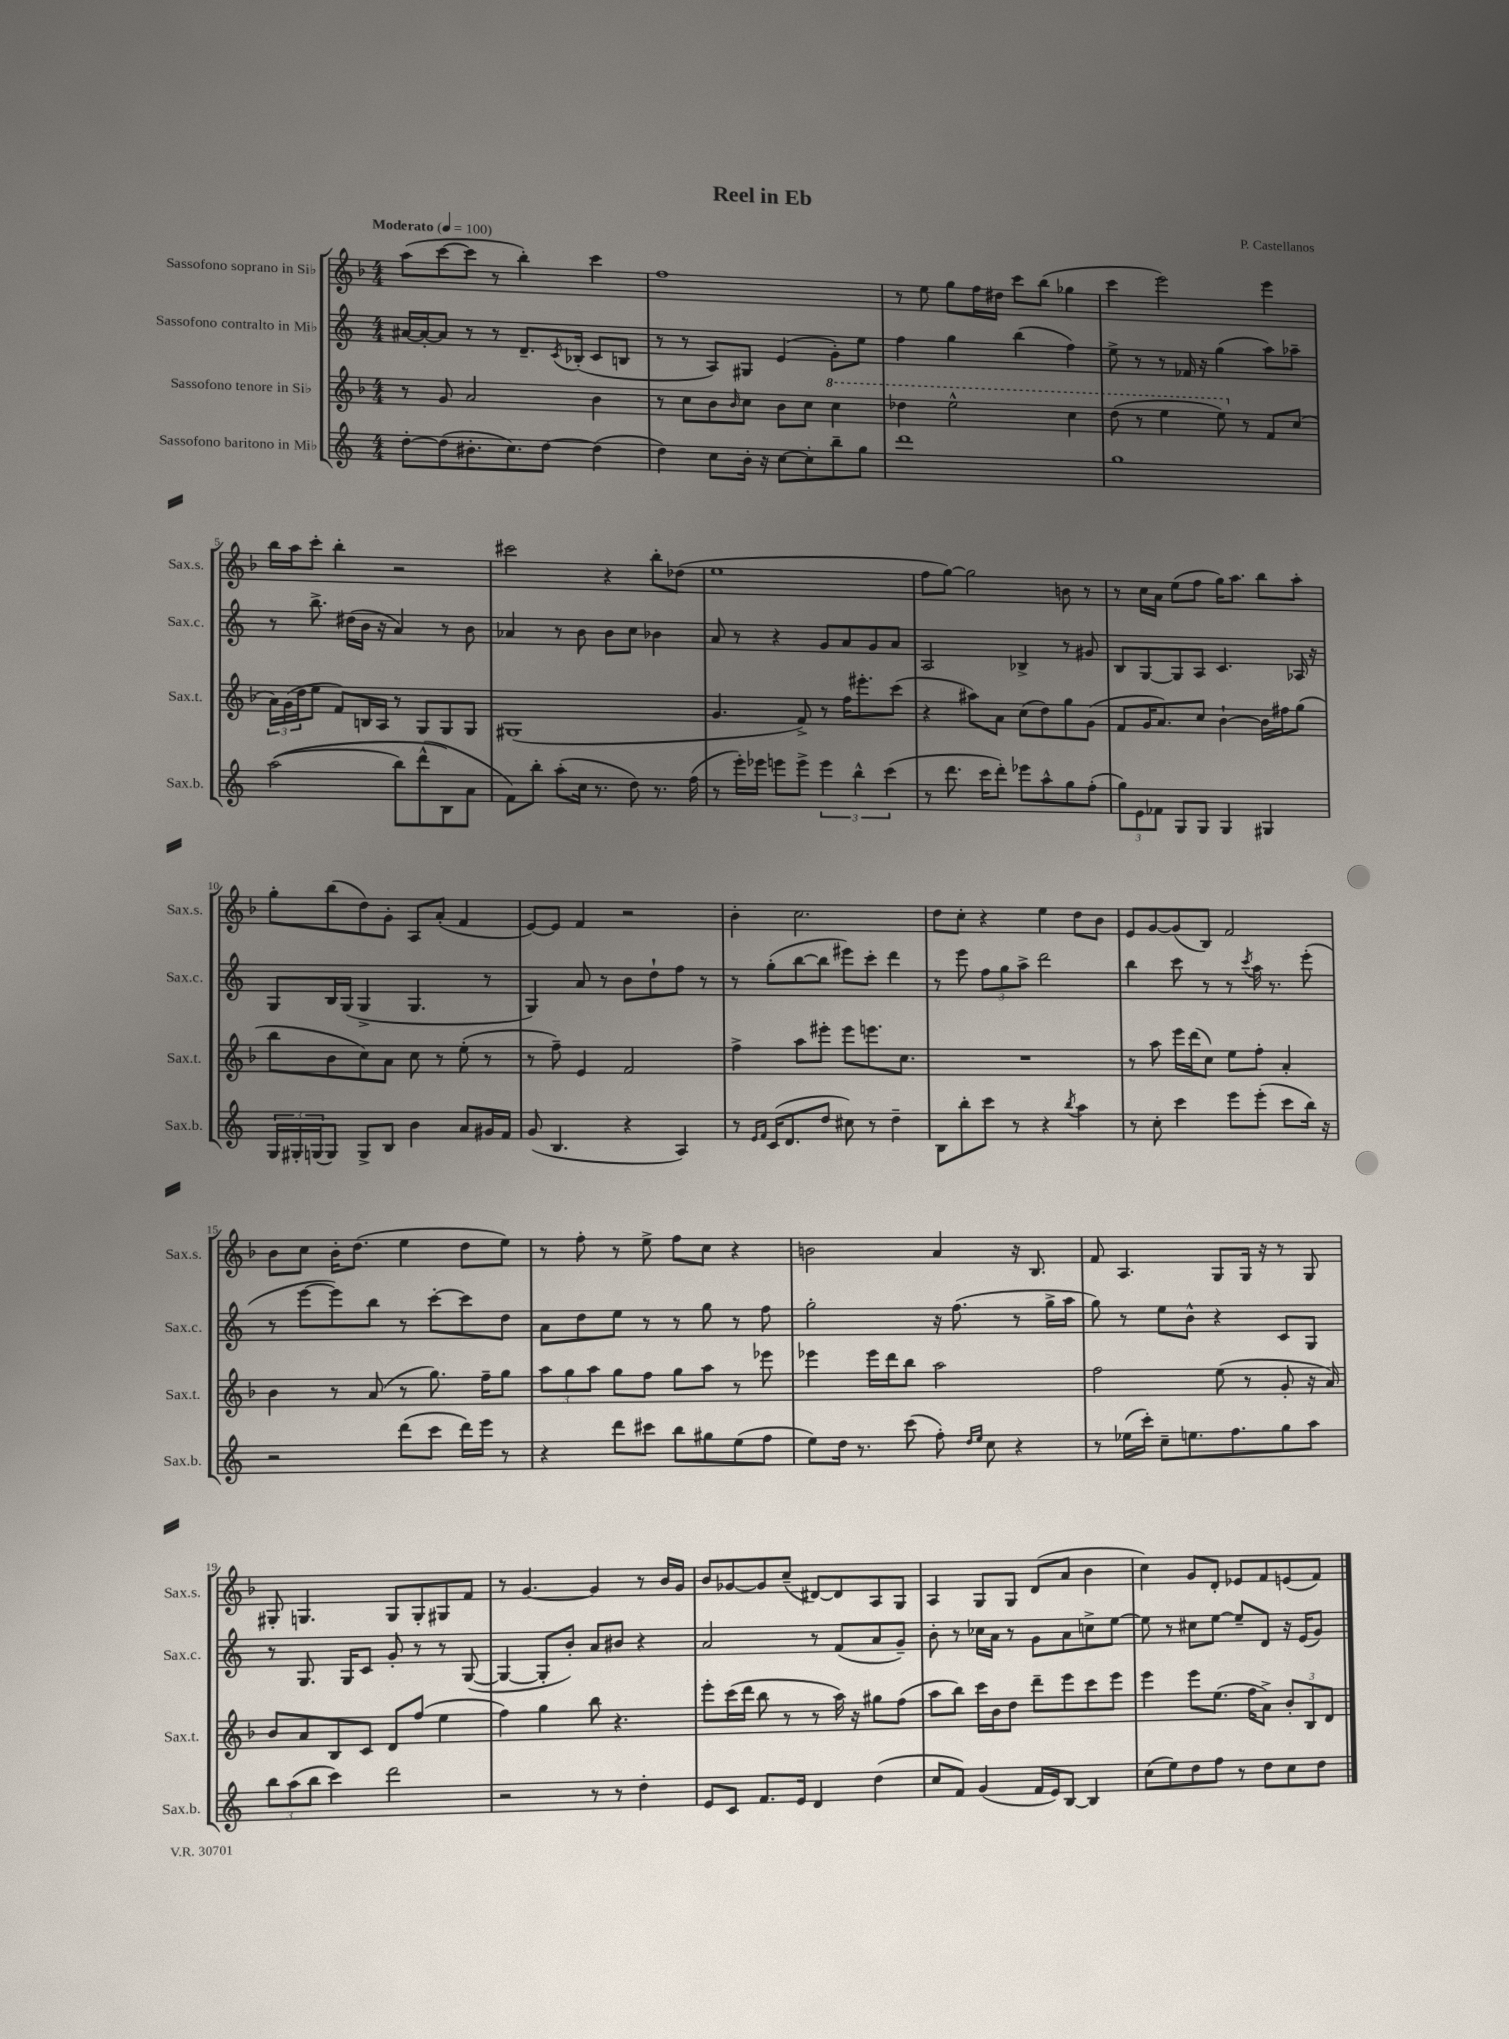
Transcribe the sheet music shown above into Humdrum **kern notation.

**kern	**kern	**kern	**kern
*staff4	*staff3	*staff2	*staff1
*clefG2	*clefG2	*clefG2	*clefG2
*k[]	*k[b-]	*k[]	*k[b-]
*M4/4	*M4/4	*M4/4	*M4/4
*MM100	*MM100	*MM100	*MM100
[8dd'\L	8r	[16a#/LL	(8aa\L
.	.	16a#'/_J	.
(8dd\]	8g/	8a#/]J	[8ccc\
8.b#'\	2a/	8r	8ccc\]J
.	.	8r	8r
8.cc\)	.	.	.
.	.	8.d~/L	4bb-'\)
[8dd\J	.	.	.
.	.	8qc/	.
.	.	(16B-'/Jk	.
(4dd\]	4b-\	8c/L	4ccc\
.	.	8B/J	.
=	=	=	=
4dd\)	8r	8r	1ff
.	8cc\L	8r	.
8cc\L	8b-\	8A/L)	.
.	16qqb-/	.	.
16b'\Jk	8cc\J	8G#/J	.
16r	.	.	.
[8cc\L	8b-\L	(4e/	.
8cc'\]	8cc\J	.	.
8bb~\	4ccc\	8g'\L)	.
8gg\J	.	8ee\J	.
=	=	=	=
1ddd	4ddd-\	4ff\	8r
.	.	.	8ee\
.	2eee^^\	4gg\	8gg\L
.	.	.	16ff\L
.	.	.	16dd#\JJ
.	.	(4bb\	8ccc\L
.	.	.	(8bb-\J
.	4ccc\	4ff\)	4gg-\
=	=	=	=
1gg	(8ddd\	8ee^\	4ccc\
.	8r	8r	.
.	4eee\	8r	2eee\)
.	.	16f-/	.
.	.	16r	.
.	8eee\)	(4gg\	.
.	8r	.	.
.	8f/L	8aa\L)	4eee\
.	(8cc/J	8aa-~\J	.
=	=	=	=
&((2aa\	24a\LL)	8r	16bb-\LL
.	(24g\	.	.
.	.	.	16aa\J
.	24dd\J	.	.
.	8ee\J	8.bb^\	8ccc'\J
.	8f/L)	.	4bb-'\
.	.	(16dd#\LL	.
.	16B/L	16b\JJ	.
.	16A/JJ	16r	.
8bb\L)	8r	4a/)	2r
(8ddd^^\	8G/L	.	.
8B\&)	8G/	8r	.
8a\J	8G/J	8b\	.
=	=	=	=
8f\L)	(1G#	4a-/	2ccc#\
8bb'\J	.	.	.
(8aa'\L	.	8r	.
16cc\Jk	.	8b\	.
8.r	.	.	.
.	.	8b\L	4r
8dd\)	.	8cc\J	.
8.r	.	4b-\	8bb-'\L
.	.	.	(8dd-\J
(16ff\	.	.	.
=	=	=	=
8r	4.g/	8a/	1ee
16eee'\LL)	.	8r	.
16eee-\JJ	.	.	.
8eee\L	.	4r	.
8eee^\J	8f^/)	.	.
6eee\	8r	8g/L	.
.	16ff\LK	8a/	.
6bb^^\	.	.	.
.	8.eee#'\	.	.
.	.	8g/	.
(6ccc\	.	.	.
.	(8ccc\J	8a/J	.
=	=	=	=
8r	4r	2A/	8ff\L
8.ddd\	.	.	[8gg\J)
.	8aa#\L)	.	2gg\]
16ccc\LK	.	.	.
8ddd'\J)	8a\J	.	.
8eee-\L	(8cc\L	4B-^/	.
8aa^^\	8dd\)	.	.
8gg\	8gg\	8r	8b\
(8ff'\J	(8g\J	8g#/	8r
=	=	=	=
12gg\L)	8f/L	8B/L	8r
12e\	.	.	.
.	16g/K	[8G/	16cc\LL
12f-\J	.	.	.
.	8.a/)	.	16a\JJ
8G/L	.	8G/]	(8ee\L
8G/J	8cc/J	8A/J	8ff\J
4G/	[4b-`\	4.c/	16gg\LK)
.	.	.	8.aa\J
4G#/	16b-\]LL	.	8bb-\L
.	16ff#\J	.	.
.	(8gg\J	16A-/	8aa'\J
.	.	16r	.
=	=	=	=
24G/LL	8bb-\L	8G/L	8gg'\L
24G#'/	.	.	.
(24G/J	.	.	.
8G/J)	8b-\	16B/L	(8bb-\
.	.	(16G/JJ	.
8G^/L	8cc\)	4G^/	8dd\)
8B/J	8a\J	.	8g'\J
4b\	8cc\	4.G/	8A/L
.	8r	.	(8a'/J
8a/L	(8ee'\	.	4f/
16g#/L	8r	8r	.
16f/JJ	.	.	.
=	=	=	=
(8g/	8r	4G/)	[8e/L)
4.B/	8ff~\)	.	8e/]J
.	4e/	8a/	4f/
.	.	8r	.
4r	2f/	8b\L	2r
.	.	8dd`\	.
4A/)	.	8ff\J	.
.	.	8r	.
=	=	=	=
8r	4ff^\	8r	4b-'\
16qqe/LL	.	.	.
16qqf/JJ	.	.	.
(16c/LK	.	(8gg'\L	.
8.d/	.	.	.
.	8aa\L	[8bb\	2.cc\
8dd/J	8eee#'\J	8bb\]J	.
8cc#\)	8eee#\L	8eee#\L)	.
8r	8.eee\	8ccc'\J	.
4dd~\	.	4ddd\	.
.	8.cc\J	.	.
=	=	=	=
8B\L	1r	8r	8dd\L
8bb'\	.	8eee\	8cc'\J
8ccc\J	.	12ff\L	4r
.	.	12gg\	.
8r	.	.	.
.	.	12aa^\J	.
4r	.	2ddd\	4ee\
8qbb/	.	.	.
4aa\	.	.	8dd\L
.	.	.	8b-\J
=	=	=	=
8r	8r	4bb\	8e/L
8cc'\	8aa\	.	[8g/
4ccc\	16eee\LL	8ccc\	(8g/]
.	(16ddd\J	.	.
.	8cc\J)	8r	8B-/J)
8eee\L	8ee\L	8r	2f/
.	.	8qccc/	.
(8eee'\J	8ff'\J	16aa\	.
.	.	8.r	.
8ccc\L	4a'/	.	.
16bb\Jk)	.	(8eee'\	.
16r	.	.	.
=	=	=	=
2r	4b-\	8r	8b-\L
.	.	[8eee\L	8cc\J
.	8r	8eee\])	16b-'\LK
.	.	.	(8.dd\J
.	(8a/	8bb\J	.
(8ddd\L	8r	8r	4ee\
8ccc\J	8.gg\)	[8ccc'\L	.
16ddd\LL)	.	8ccc\]	8dd\L
16eee\JJ	16ff~\LK	.	.
8r	8gg\J	8dd\J	8ee\J)
=	=	=	=
4r	12aa\L	8a\L	8r
.	12gg\	.	.
.	.	8dd\	8ff'\
.	12aa\J	.	.
8ddd\L	8gg\L	8ee\J	8r
8ccc#\J	8ff\J	8r	8ee^\
8bb\L	8gg\L	8r	8ff\L
8gg#\	8aa\J	8gg\	8cc\J
(8ee\	8r	8r	4r
8ff\J	8eee-\	8ff\	.
=	=	=	=
8ee\L)	4eee-\	2gg'\	2b\
16dd\Jk	.	.	.
8.r	.	.	.
.	16eee-\LL	.	.
.	16ddd\J	.	.
(8ccc\	8bb-\J	.	.
8ff'\)	2aa\	16r	4a/
.	.	(8.ff\	.
16qqdd/LL	.	.	.
16qqee/JJ	.	.	.
8cc\	.	.	.
4r	.	8r	16r
.	.	.	8.B-/
.	.	16gg^\LL	.
.	.	16aa\JJ	.
=	=	=	=
8r	2ff\	8gg\)	8f/
(16ee-\LL	.	8r	4.A/
16ccc'\JJ)	.	.	.
8cc~\L	.	8ee\L	.
8.ee\	.	8b^^\J	.
.	(8ee\	4r	8G/L
8.ff\	.	.	.
.	8r	.	16G/Jk
.	.	.	16r
8gg\	8g'/	8c/L	8r
8aa\J	16r	8G/J	8G/
.	16a/)	.	.
=	=	=	=
12bb\L	8b-/L	8r	8G#'/
(12aa\	.	.	.
.	8a/	8.G/	4.G/
12bb\J	.	.	.
4ccc\)	8B-/	.	.
.	.	16G/LK	.
.	8c/J	8c/J	.
2ddd\	8d/L	8g'/	8G/L
.	(8ff/J	8r	8G'/
.	4ee\	8r	8G#/
.	.	([8G/	8f/J
=	=	=	=
2r	4ff\)	4G/_	8r
.	.	.	[4.g/
.	4gg\	8G'/]L	.
.	.	8b'/J)	.
8r	8bb-\	8a/L	4g/]
8r	4.r	8b#/J	.
4dd'\	.	4r	8r
.	.	.	16b-/LL
.	.	.	16g/JJ
=	=	=	=
8e/L	8eee'\L	2a/	8b-/L
8c/J	(16ccc\L	.	[8g-/
.	16ddd\JJ	.	.
8.f/L	8bb-\	.	8g-/]
.	8r	.	(8cc~/J
16e/Jk	.	.	.
4d/	8r	8r	[8d#/L)
.	16aa\)	(8f/L	8d#/]
.	16r	.	.
(4dd\	8gg#\L	8a/	8A/
.	(8ff\J	8g~/J)	8G/J
=	=	=	=
8cc/L	8aa\L	8b'\	4A/
8f/J)	8bb-\J)	8r	.
(4g/	16ccc\LL	16cc-\LL	8G/L
.	16b-\J	16a\JJ	.
.	8dd\J	8r	8G/J
16f/LL	8ddd~\L	8g\L	(8d/L
16e/J)	.	.	.
[8B/J	8eee\	8a\	8a/J
4B/]	8ccc\	8cc^\	4b-\
.	8eee\J	[8ee\J	.
=	=	=	=
(8cc\L	4eee\	8ee\]	4cc\)
8ee\)	.	8r	.
8dd\	8eee\L	8cc#\L	8g/L
8ff\J	(8.ee\J	[8ee\J	8d'/J
8r	.	8ee~/]L	8e-/L
.	16ff\LK	.	.
8dd\L	8a^\J)	8d/J	8f/
8cc\	12b-'/L	16r	(8e/
.	.	(16e/LK	.
.	12B-/	.	.
8dd\J	.	8g/J)	8f/J)
.	12d/J	.	.
==	==	==	==
*-	*-	*-	*-
